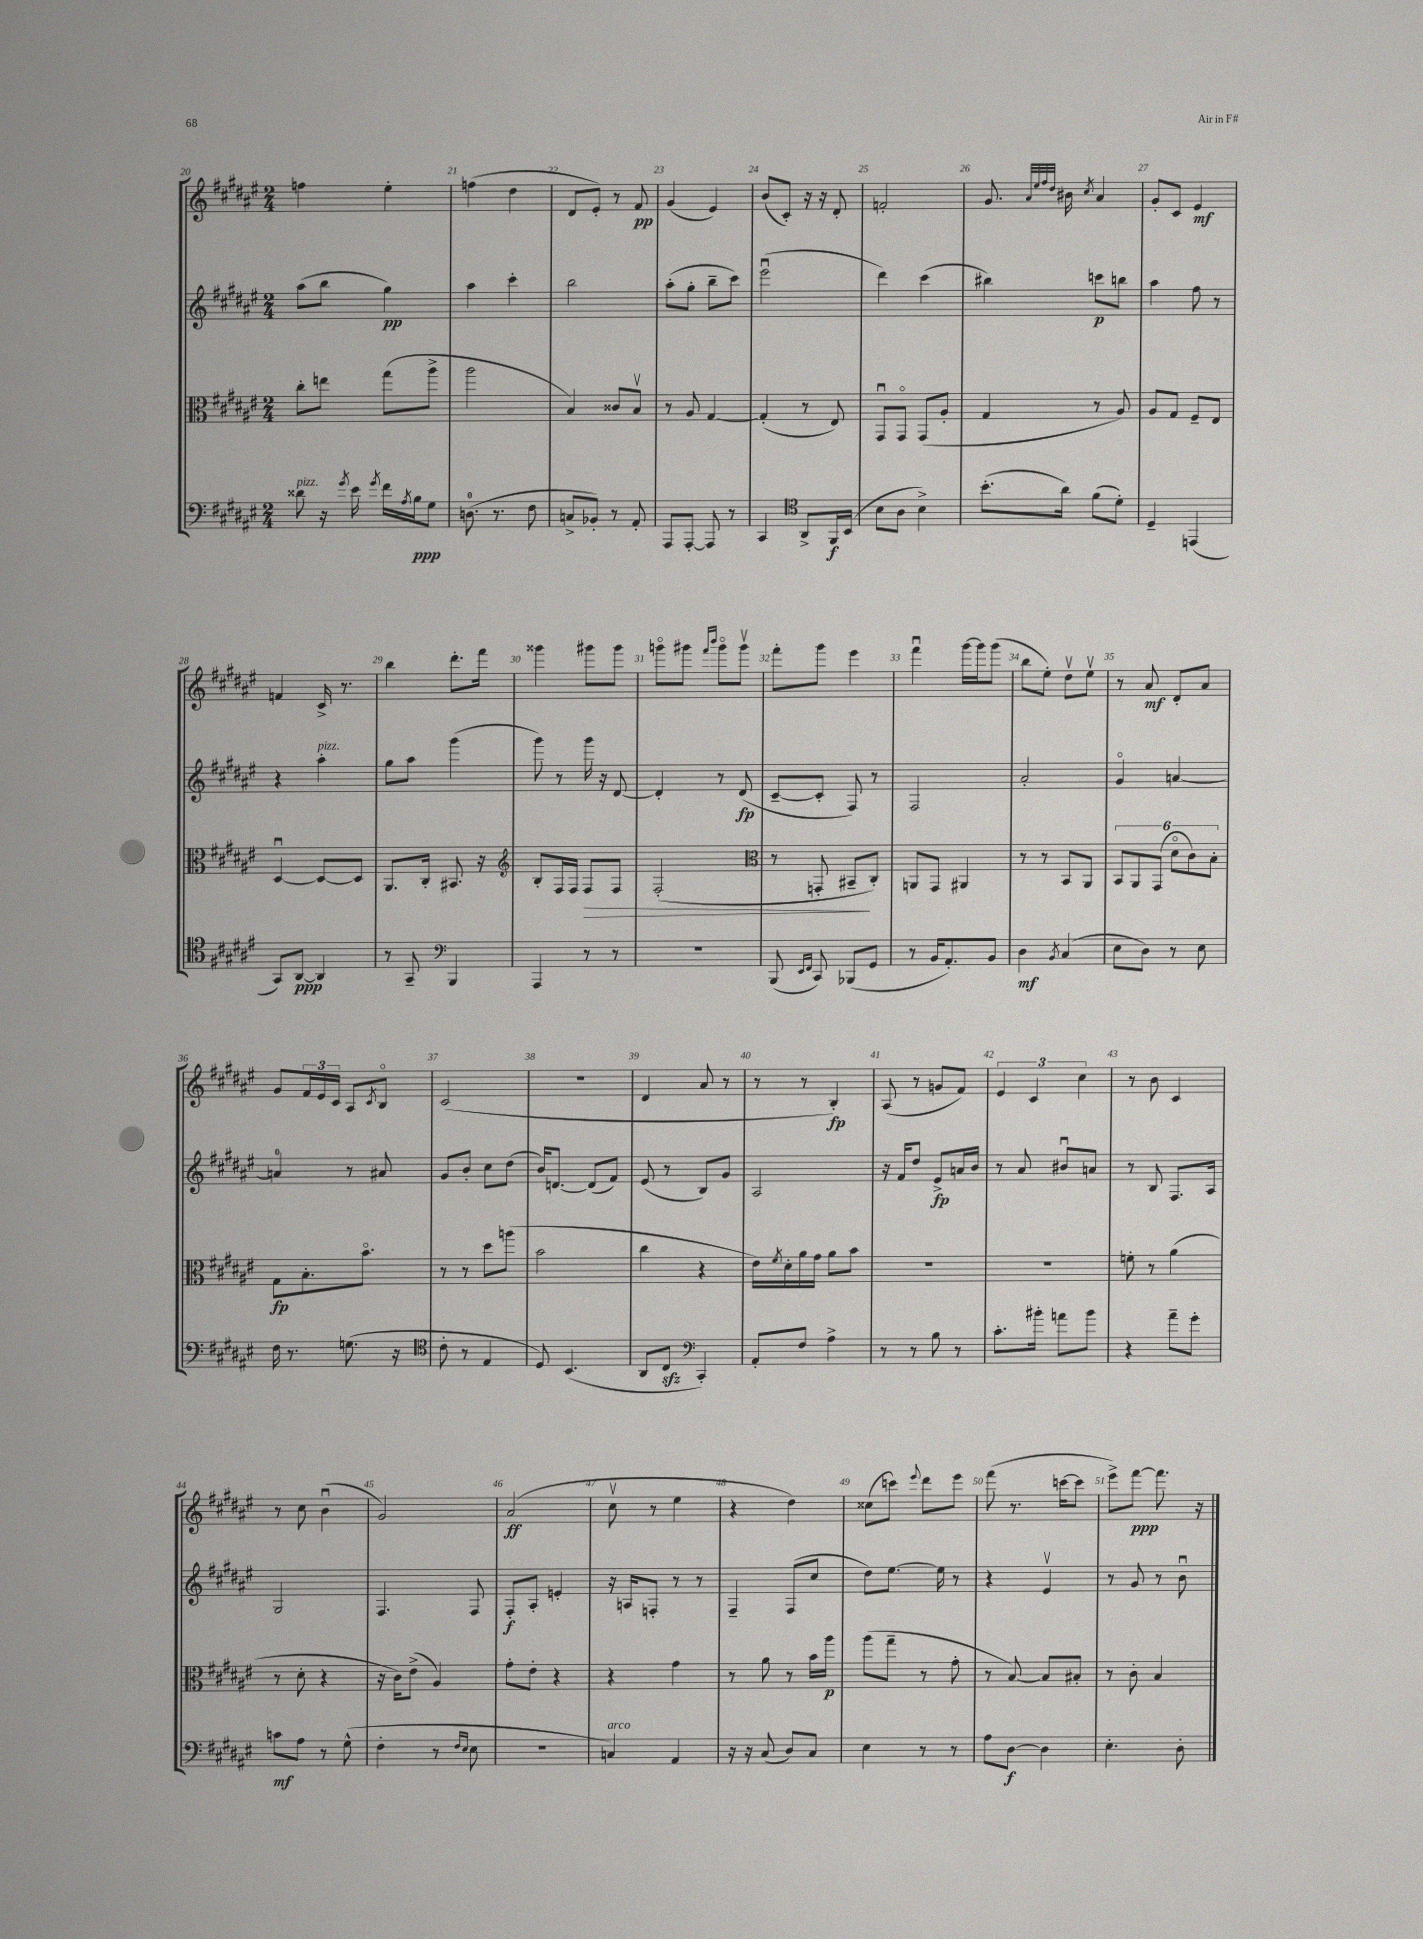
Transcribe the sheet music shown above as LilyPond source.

<<
\new StaffGroup <<
\new Staff = "s0" {
    \clef treble \key fis \major \numericTimeSignature \time 2/4
    f''4 eis''4-. |
    f''4( dis''4 |
    dis'8 eis'8-.) r8 fis'8\pp |
    gis'4( eis'4) |
    b'8( cis'8-.) r16 r16 dis'8-. |
    f'2-. |
    gis'8. \grace { ais'32 eis''32 fis''32 dis''32 } bis'16 \acciaccatura { cis''8 } ais'4 |
    gis'8-. cis'8 eis'4\mf |
    f'4 cis'16-> r8. |
    b''4 dis'''8.-. fis'''16 |
    gisis'''4 gis'''8 gis'''8 |
    g'''8\flageolet gis'''8 \grace { fis'''16 b'''16 } gis'''8\flageolet gis'''8\upbow |
    fis'''8-. gis'''8 eis'''4 |
    fis'''4\downbow gis'''16~ gis'''16 gis'''8( |
    b''8 eis''8-.) dis''8\upbow eis''8\upbow |
    r8 ais'8\mf dis'8-. ais'8 |
    gis'8 \tuplet 3/2 { fis'16 eis'16 cis'16 } ais8 \acciaccatura { cis'8 } b8\flageolet |
    cis'2( |
    R2 |
    dis'4 ais'8 r8 |
    r8 r8 b4-.\fp) |
    ais8( r8 g'8 fis'8) |
    \tuplet 3/2 { eis'4 cis'4 cis''4 } |
    r8 b'8 cis'4 |
    r8 cis''8 b'4\downbow( |
    gis'2) |
    ais'2\ff( |
    cis''8\upbow r8 eis''4 |
    r4 dis''4) |
    cisis''8( c'''8) \appoggiatura { eis'''8 } dis'''8 eis'''8 |
    fis'''8( r8. c'''16~ c'''8 |
    eis'''8->) fis'''8~\ppp fis'''8. r16 \bar "|." |
}
\new Staff = "s1" {
    \clef treble \key fis \major \numericTimeSignature \time 2/4
    ais''8( b''8 gis''4\pp) |
    ais''4 cis'''4-. |
    b''2 |
    ais''8-.( gis''8-. b''8-- cis'''8) |
    eis'''2\downbow( |
    dis'''4) cis'''4( |
    bis''4) c'''8\p b''8 |
    ais''4 fis''8 r8 |
    r4 ais''4-.^\markup { \italic "pizz." } |
    gis''8 ais''8 gis'''4( |
    gis'''8) r8 gis'''16 r16 dis'8~ |
    dis'4-. r8 dis'8\fp( |
    cis'8~-- cis'8-. fis8) r8 |
    fis2 |
    ais'2-. |
    gis'4\flageolet a'4~ |
    a'4-0 r8 ais'8 |
    gis'8 b'8-. cis''8 dis''8( |
    b'16) d'8.~ d'8( fis'8) |
    eis'8( r8 b8) gis'8 |
    ais2 |
    r16 fis'16 dis''8 eis'8->\fp a'16 b'16 |
    r8 ais'8 bis'8\downbow a'8 |
    r8 b8 fis8. ais16 |
    gis2 |
    fis4. fis8 |
    fis8-.\f ais8-. e'4-. |
    r16 a16 f8-. r8 r8 |
    fis4-- fis8( cis''8 |
    dis''8) eis''8.~ eis''16 r8 |
    r4 eis'4\upbow |
    r8 gis'8 r8 b'8\downbow \bar "|." |
}
\new Staff = "s2" {
    \clef alto \key fis \major \numericTimeSignature \time 2/4
    cis''8-. e''8 gis''8( ais''8-> |
    ais''2 |
    b4) cisis'8 b8\upbow |
    r8 ais8 gis4~ |
    gis4-.( r8 eis8) |
    gis,8\downbow gis,8\flageolet gis,8( ais8-. |
    gis4 r8 ais8) |
    ais8 gis8 fis8-- eis8 |
    dis4~\downbow dis8~ dis8 |
    ais,8. cis16-. bis,8. r16 |
    \clef treble b8-. fis16 fis16 fis8\> fis8 |
    fis2-.( |
    \clef alto r8 g,8-. bis,8--\! cis8-.) |
    a,8 gis,8 ais,4 |
    r8 r8 b,8 ais,8 |
    \tuplet 6/4 { b,8 ais,8 gis,8( dis'8\flageolet cis'8) b8-. } |
    gis8\fp b8.-. b'8.\flageolet |
    r8 r8 dis''8 a''8( |
    b'2 |
    cis''4 r4 |
    eis'16) \acciaccatura { fis'8 } dis'16-. ais'16 gis'16 ais'8 b'8 |
    R2 |
    R2 |
    f'8-. r8 ais'4( |
    r8 dis'8-. r4 |
    r16 cis'16) eis'8->( ais4) |
    gis'8-. eis'8-. r4 |
    r4 gis'4 |
    r8 ais'8 r8 b'16 ais''16\p |
    ais''8( gis''8-- r8 gis'8-. |
    r8 b8~) b8 bis8-. |
    r8 cis'8-. b4 \bar "|." |
}
\new Staff = "s3" {
    \clef bass \key fis \major \numericTimeSignature \time 2/4
    disis'8^\markup { \italic "pizz." } r16 \acciaccatura { gis'8 } eis'16 \acciaccatura { gis'8 } fis'16 \acciaccatura { ais8 } b16\ppp gis8 |
    d8.-0( r8. fis8 |
    c8-> bes,8-.) r8 ais,8-. |
    ais,,8 ais,,8~-. ais,,8 r8 |
    cis,4 \clef tenor ais,8-> fis,16\f b,16( |
    b8 ais8 b4->) |
    b'8.-.( ais'16) fis'8( dis'8-.) |
    dis4-- e,4( |
    gis,8) ais,8~\ppp ais,4 |
    r8 gis,8-- \clef bass b,,4 |
    ais,,4 r8 r8 |
    R2 |
    b,,8( \grace { eis,16 fis,16 } cis,8) bes,,8( gis,8 |
    r8 b,16 ais,8.-.) b,8 |
    dis4\mf \acciaccatura { b,8 } cis4( |
    eis8 dis8) r8 eis8 |
    fis16 r8. g8.( r16 |
    \clef tenor cis'8-. r8 eis4 |
    dis8) b,4.( |
    ais,8 cis8\sfz \clef bass cis,4-.) |
    ais,8-. fis8 ais4-> |
    r8 r8 b8 r8 |
    cis'8.-. bis'16-. a'8 bis'8 |
    r4 ais'8-- gis'8-. |
    c'8\mf ais8 r8 gis8-^( |
    fis4-. r8 \grace { fis16 eis16 } eis8 |
    r2 |
    c4^\markup { \italic "arco" }) ais,4 |
    r16 r16 cis8( dis8) cis8 |
    eis4 r8 r8 |
    ais8 dis8~\f dis4 |
    eis4.-. dis8-. \bar "|." |
}
>>
>>
\layout { \context { \Score currentBarNumber = #20 \override BarNumber.break-visibility = ##(#f #t #t) barNumberVisibility = #all-bar-numbers-visible } }
